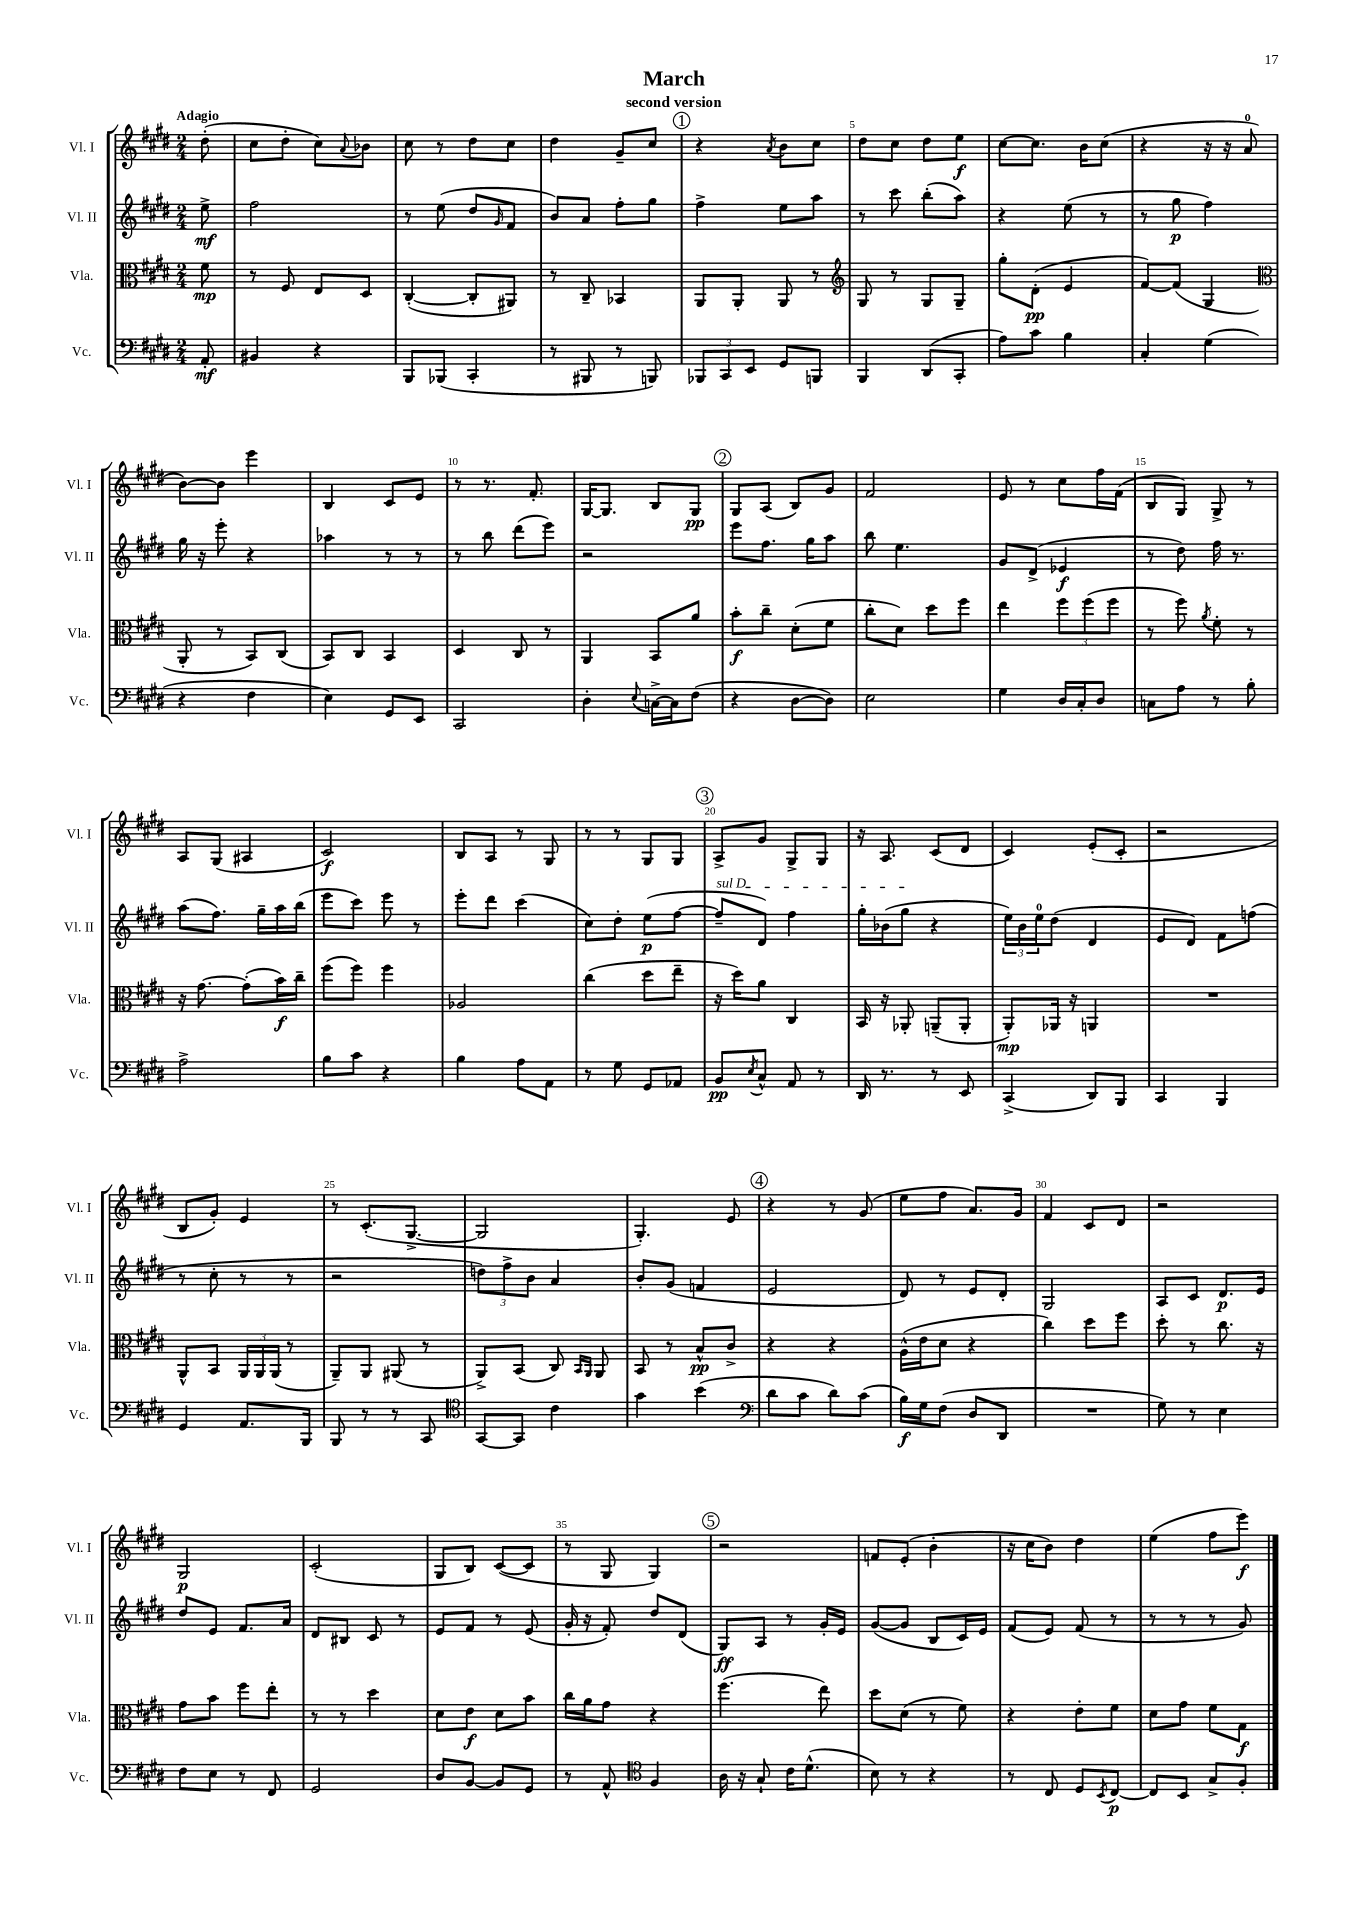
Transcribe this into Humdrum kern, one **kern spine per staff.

**kern	**kern	**kern	**kern
*staff4	*staff3	*staff2	*staff1
*clefF4	*clefC3	*clefG2	*clefG2
*k[f#c#g#d#]	*k[f#c#g#d#]	*k[f#c#g#d#]	*k[f#c#g#d#]
*M2/4	*M2/4	*M2/4	*M2/4
8AA'	8f#	8ee^	(8dd#'
=	=	=	=
4BB#	8r	2ff#	8cc#
.	8F#	.	8dd#'
4r	8E	.	8cc#)
.	.	.	8qqa
.	8D#	.	8b-
=	=	=	=
8BBB	([4C#'	8r	8cc#
(8BBB-	.	(8ee	8r
4CC#'	8C#']	8dd#	8dd#
.	.	16qqg#	.
.	8AA#)	8f#	8cc#
=	=	=	=
8r	8r	8b)	4dd#
8BBB#	8C#~	8a	.
8r	4BB-	8ff#'	8g#~
8BBB)	.	8gg#	8cc#
=	=	=	=
12BBB-	8AA	4ff#^	4r
12CC#	.	.	.
.	8AA'	.	.
12EE	.	.	.
.	.	.	8qa
8GG#	8AA	8ee	8b
8BBB	8r	8aa	8cc#
=	=	=	=
*	*clefG2	*	*
4BBB	8G#	8r	8dd#
.	8r	8ccc#	8cc#
(8DD#	8G#	(8bb'	8dd#
8CC#'	8G#~	8aa)	8ee
=	=	=	=
8A)	8gg#'	4r	[8cc#
8c#	(8d#'	.	8.cc#]
4B	4e	(8ee	.
.	.	.	16b
.	.	8r	(8cc#
=	=	=	=
4C#'	[8f#)	8r	4r
.	(8f#]	8gg#	.
(4G#	4G#	4ff#)	16r
.	.	.	16r
.	.	.	8a
=	=	=	=
*	*clefC3	*	*
4r	8AA'	16gg#	[8b)
.	.	16r	.
.	8r	8eee'	8b]
4F#	8BB)	4r	4eee
.	(8C#	.	.
=	=	=	=
4E)	8BB)	4aa-	4B
.	8C#	.	.
8GG#	4BB	8r	8c#
8EE	.	8r	8e
=	=	=	=
2CC#	4D#	8r	8r
.	.	8bb	8.r
.	8C#	(8ddd#	.
.	.	.	8.f#'
.	8r	8eee)	.
=	=	=	=
4D#'	4AA	2r	[16G#
.	.	.	8.G#]
8qqE	.	.	.
[16C^	8BB	.	8B
16C]	.	.	.
(8F#	8a	.	8G#
=	=	=	=
4r	8b'	8eee	8G#
.	8cc#~	8.ff#	(8A
[8D#	(8d#'	.	8B)
.	.	16gg#	.
8D#])	8f#	8aa	8g#
=	=	=	=
2E	8cc#'	8bb	2f#
.	8d#)	4.ee	.
.	8dd#	.	.
.	8ff#	.	.
=	=	=	=
4G#	4ee	8g#	8e
.	.	(8d#^	8r
16D#	12ff#	4e-	8cc#
16C#'	.	.	.
.	(12ff#	.	.
8D#	.	.	16ff#
.	12ff#	.	.
.	.	.	(16f#
=	=	=	=
8C	8r	8r	8B
8A	8ff#)	8dd#)	8G#)
.	8qa	.	.
8r	8f#'	16ff#	8G#^
.	.	8.r	.
8B'	8r	.	8r
=	=	=	=
2A^	16r	(8aa	8A
.	[8.g#	.	.
.	.	8.ff#)	(8G#
.	(8g#']	.	4A#
.	.	16gg#~	.
.	16b)	16aa	.
.	16cc#~	(16bb	.
=	=	=	=
8B	(8ff#	8eee	2c#)
8c#	8ff#)	8ccc#)	.
4r	4ff#	8eee	.
.	.	8r	.
=	=	=	=
4B	2A-	8eee'	8B
.	.	8ddd#	8A
8A	.	(4ccc#	8r
8AA	.	.	8G#
=	=	=	=
8r	(4cc#	8cc#)	8r
8G#	.	8dd#'	8r
8GG#	8dd#	(8ee	8G#
8AA-	8ee~	[8ff#	8G#
=	=	=	=
8BB	16r	8ff#~]	8A^
.	16dd#)	.	.
8qE	.	.	.
8C#^^	8a	8d#)	8g#
8AA	4C#	4ff#	8G#^
8r	.	.	8G#
=	=	=	=
16DD#	16BB	16gg#'	16r
8.r	16r	(16b-	8.A
.	8AA-'	8gg#	.
8r	(8AA~	4r	(8c#
8EE	8AA'	.	8d#
=	=	=	=
(4CC#^	8AA')	24ee)	4c#)
.	.	24b	.
.	.	24ee	.
.	16AA-	(8dd#	.
.	16r	.	.
8DD#)	4AA	4d#	(8e'
8BBB	.	.	8c#'
=	=	=	=
4CC#	2r	8e	2r
.	.	8d#)	.
4BBB	.	8f#	.
.	.	(8ff	.
=	=	=	=
4GG#	8AA^^	8r	8B
.	8BB	8cc#'	8g#')
8.AA	24AA	8r	4e
.	24AA	.	.
.	(24AA	.	.
.	8r	8r	.
16BBB	.	.	.
=	=	=	=
8BBB	8AA~)	2r	8r
8r	8AA	.	(8.c#'
8r	(8AA#	.	.
.	.	.	[8.G#^
8CC#	8r	.	.
=	=	=	=
*clefC4	*	*	*
[8GG#	8AA^)	12dd)	2G#]
.	.	12ff#^	.
8GG#]	(8BB	.	.
.	.	12b	.
4c#	8C#)	4a	.
.	16qqBB	.	.
.	16qqAA	.	.
.	8AA	.	.
=	=	=	=
4g#	8BB	8b'	4.G#')
.	8r	(8g#	.
(4b	8B^^	4f	.
.	8c#^	.	8e
=	=	=	=
*clefF4	*	*	*
8d#	4r	2e	4r
8c#	.	.	.
8d#)	4r	.	8r
(8c#	.	.	(8g#
=	=	=	=
16B)	(16A^^	8d#)	8ee
16G#	16e	.	.
(8F#	8d#	8r	8ff#
8D#	4r	8e	8.a)
8DD#	.	8d#'	.
.	.	.	16g#
=	=	=	=
2r	4cc#)	2G#	4f#
.	8dd#	.	8c#
.	8ff#	.	8d#
=	=	=	=
8G#)	8dd#'	8A	2r
8r	8r	8c#	.
4E	8.cc#	8.d#	.
.	16r	16e	.
=	=	=	=
8F#	8g#	8dd#	2G#
8E	8b	8e	.
8r	8ff#	8.f#	.
8FF#	8ee'	.	.
.	.	16a	.
=	=	=	=
2GG#	8r	8d#	(2c#'
.	8r	8B#	.
.	4dd#	8c#	.
.	.	8r	.
=	=	=	=
8D#	8d#	8e	8G#
[8BB	8e	8f#	8B)
8BB]	8d#	8r	([8c#
8GG#	8b	(8e	8c#]
=	=	=	=
8r	16cc#	16g#'	8r
.	16a	16r	.
8AA^^	8g#	8f#')	8G#
*clefC4	*	*	*
4F#	4r	8dd#	4G#)
.	.	(8d#	.
=	=	=	=
16A	(4.ff#	8G#)	2r
16r	.	.	.
8G#`	.	8A	.
16c#	.	8r	.
(8.d#^^	.	.	.
.	8ee)	16g#'	.
.	.	16e	.
=	=	=	=
8B)	8dd#	([8g#	8f
8r	(8d#	8g#]	(8e'
4r	8r	8B	4b'
.	8f#)	16c#)	.
.	.	16e	.
=	=	=	=
8r	4r	(8f#	16r
.	.	.	16cc#
8C#	.	8e)	8b)
8D#	8e'	(8f#	4dd#
8qBB	.	.	.
[8C#	8f#	8r	.
=	=	=	=
8C#]	8d#	8r	(4ee
8BB	8g#	8r	.
8G#^	8f#	8r	8ff#
8F#'	8G#	8g#)	8eee)
==	==	==	==
*-	*-	*-	*-
